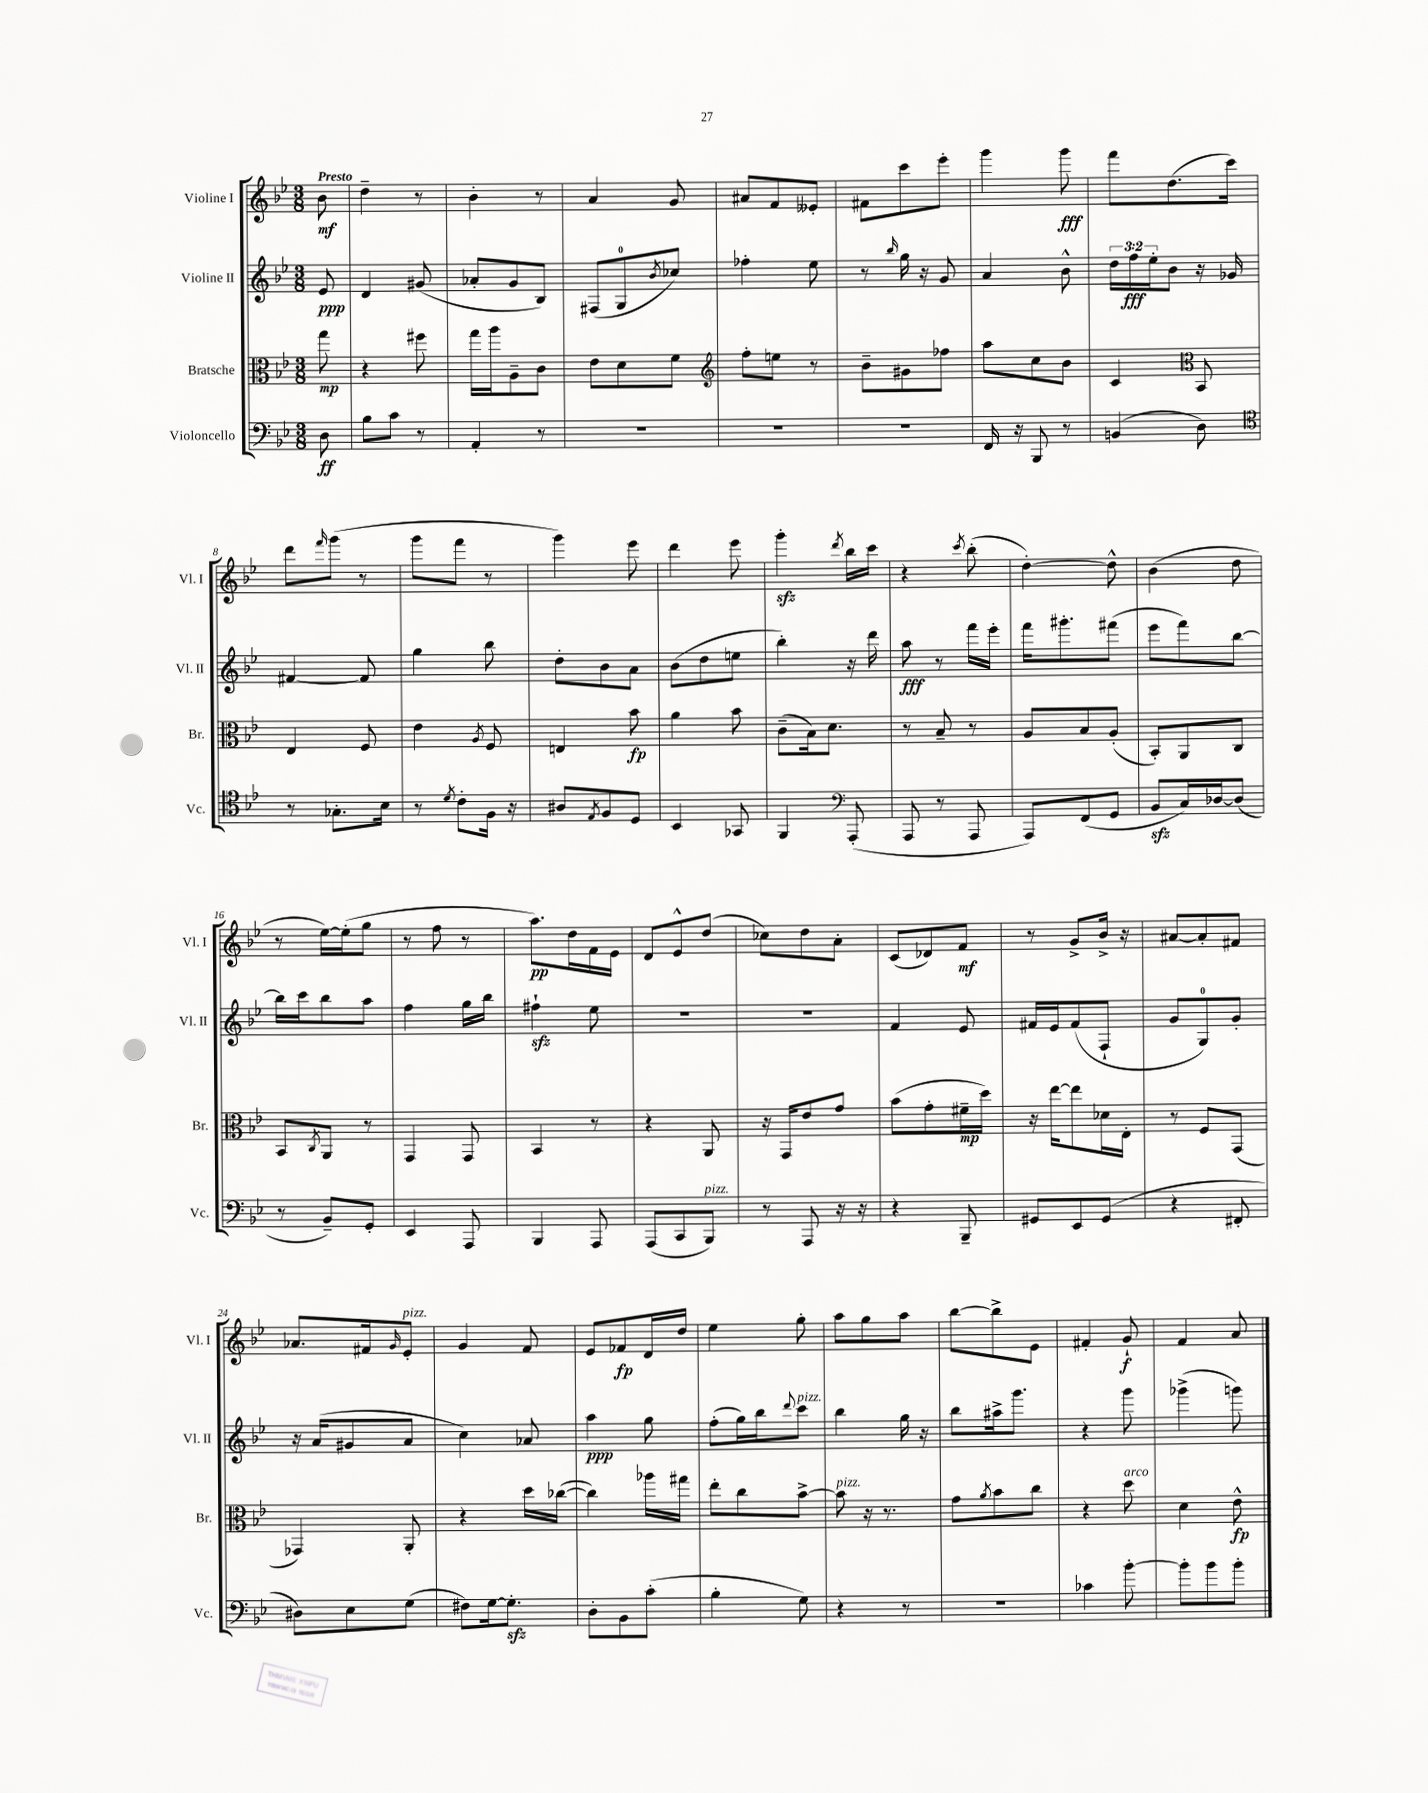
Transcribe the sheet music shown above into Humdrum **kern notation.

**kern	**kern	**kern	**kern
*staff4	*staff3	*staff2	*staff1
*clefF4	*clefC3	*clefG2	*clefG2
*k[b-e-]	*k[b-e-]	*k[b-e-]	*k[b-e-]
*M3/8	*M3/8	*M3/8	*M3/8
8D\	8gg\	8e-/	8b-\
=	=	=	=
8B-\L	4r	4d/	4dd~\
8c\J	.	.	.
8r	8ff#\	(8g#/	8r
=	=	=	=
4AA'/	16gg\LL	8a-'/L	4b-'\
.	16aa\J	.	.
.	8A~\	8g/	.
8r	8c\J	8B-/J)	8r
=	=	=	=
4.r	8e-\L	(8F#/L	4a/
.	8d\	8G/	.
.	.	8qb-/	.
.	8f\J	8cc-/J)	8g/
=	=	=	=
*	*clefG2	*	*
4.r	8ff'\L	4ff-'\	8a#/L
.	8ee\J	.	8f/
.	8r	8ee-\	8e--'/J
=	=	=	=
4.r	8b-~\L	8r	8f#\L
.	.	16qqbb-/	.
.	8g#\	16gg\	8ccc\
.	.	16r	.
.	8ff-\J	8g/	8eee-'\J
=	=	=	=
16FF/	8aa\L	4a/	4ggg\
16r	.	.	.
8BBB-/	8cc\	.	.
8r	8b-\J	8b-^^\	8ggg\
=	=	=	=
(4BB/	4c/	24dd\LL	8fff\L
.	.	24ff\	.
.	.	24ee-'\J	.
.	.	8b-\J	(8.dd\
*	*clefC3	*	*
8D\)	8BB-/	16r	.
.	.	16g-/	16ccc\Jk)
=	=	=	=
*clefC4	*	*	*
8r	4E-/	[4f#/	8ddd\L
.	.	.	16qqfff/
8.G-'\L	.	.	(8ggg\J
.	8F/	8f#/]	8r
16B-\Jk	.	.	.
=	=	=	=
8r	4e-\	4gg\	8ggg\L
8qd/	.	.	.
8c'\L	.	.	8fff\J
.	8qA/	.	.
16F\Jk	8F/	8bb-\	8r
16r	.	.	.
=	=	=	=
8A#/L	4E/	8dd'\L	4ggg\)
8qE-/	.	.	.
8F/	.	8b-\	.
8D/J	8b-\	8a\J	8eee-\
=	=	=	=
4BB-/	4a\	(8b-\L	4ddd\
.	.	8dd\	.
8GG-/	8b-\	8ee\J	8eee-\
=	=	=	=
4FF/	(8c~\L	4bb-'\)	4ggg'\
.	16B-\k)	.	.
.	8.d\J	.	.
*clefF4	*	*	*
.	.	.	8qddd/
(8AAA'/	.	16r	16bb-\LL
.	.	16ddd\	16ccc\JJ
=	=	=	=
8AAA/	8r	8aa\	4r
8r	8B-~/	8r	.
.	.	.	8qccc/
8AAA/	8r	16fff\LL	(8bb-'\
.	.	16eee-'\JJ	.
=	=	=	=
8AAA/L)	8A/L	16fff\LK	[4dd'\)
.	.	8.ggg#'\	.
(8FF/	8B-/	.	.
8GG/J	(8A'/J	(8fff#\J	8dd^^\]
=	=	=	=
8BB-/L	8BB-'/L)	8eee-\L	(4b-\
16C/L)	8AA/	8fff\)	.
[16D-/J	.	.	.
(8D-/]J	8C/J	[8bb-\J	8dd\
=	=	=	=
8r	8BB-/L	16bb-\]LL	8r
.	.	16ccc\J	.
.	8qC/	.	.
8BB-~/L)	8AA/J	8bb-\	[16ee-\LL)
.	.	.	(16ee-'\]J
8GG'/J	8r	8aa\J	8gg\J
=	=	=	=
4EE-/	4GG/	4ff\	8r
.	.	.	8ff\
8AAA/	8GG/	16gg\LL	8r
.	.	16bb-\JJ	.
=	=	=	=
4BBB-/	4BB-/	4ff#`\	8.aa\L)
.	.	.	16dd\L
8AAA/	8r	8ee-\	16f\
.	.	.	16e-\JJ
=	=	=	=
(8AAA/L	4r	4.r	8d/L
8CC/	.	.	8e-^^/
8BBB-/J)	8AA/	.	(8dd/J
=	=	=	=
8r	16r	4.r	8cc-\L)
.	16GG/LK	.	.
8AAA/	8e-/	.	8dd\
16r	8g/J	.	8a'\J
16r	.	.	.
=	=	=	=
4r	(8b-\L	4f/	(8c/L
.	8g'\	.	8d-/)
8BBB-~/	16f#~\L	8e-/	8f/J
.	16dd\JJ)	.	.
=	=	=	=
8GG#/L	16r	16f#/LL	8r
.	[16ee-\LK	16e-/J	.
8EE-/	8ee-\]	(8f#/	8g^/L
(8GG#/J	16d-\L	8F`/J	16b-^/Jk
.	16E-'\JJ	.	16r
=	=	=	=
4r	8r	8g/L	[8a#/L
.	8F/L	8G/)	8a#'/]
8FF#'/	(8GG/J	8g'/J	8f#/J
=	=	=	=
8D#\L)	4GG-/)	16r	8.a-/L
.	.	(16a/LK	.
8E-\	.	8g#/	.
.	.	.	16f#/k
.	.	.	16qqg/
(8G\J	8AA'/	8a/J	8e-'/J
=	=	=	=
8F#\L)	4r	4cc\)	4g/
[16G\k	.	.	.
8.G'\]J	.	.	.
.	16dd\LL	8a-/	8f/
.	([16cc-\JJ	.	.
=	=	=	=
8D'\L	4cc-\])	4aa\	8e-/L
8BB-\	.	.	8f-/
(8c'\J	16aa-\LL	8gg\	16d/L
.	16gg#\JJ	.	16dd/JJ
=	=	=	=
4B-'\	8ee-'\L	(8ff'\L	4ee-\
.	8cc\	16gg\L)	.
.	.	16bb-\J	.
.	.	8qqddd/	.
8G\)	[8b-^\J	8ccc\J	8gg'\
=	=	=	=
4r	8b-\]	4bb-\	8aa\L
.	16r	.	8gg\
.	8.r	.	.
8r	.	16gg\	8aa\J
.	.	16r	.
=	=	=	=
4.r	8g\L	8bb-\L	[8bb-\L
.	8qa/	.	.
.	8b-\	16aa#^\k	8bb-^\]
.	.	8.ggg\J	.
.	8cc\J	.	8e-\J
=	=	=	=
4c-\	4r	4r	4f#'/
[8b-'\	8dd\	8ggg\	8g`/
=	=	=	=
8b-'\]L	4d\	(4ggg-^\	4f/
8b-\	.	.	.
8b-'\J	8e-^^\	8ggg\)	8a/
==	==	==	==
*-	*-	*-	*-
